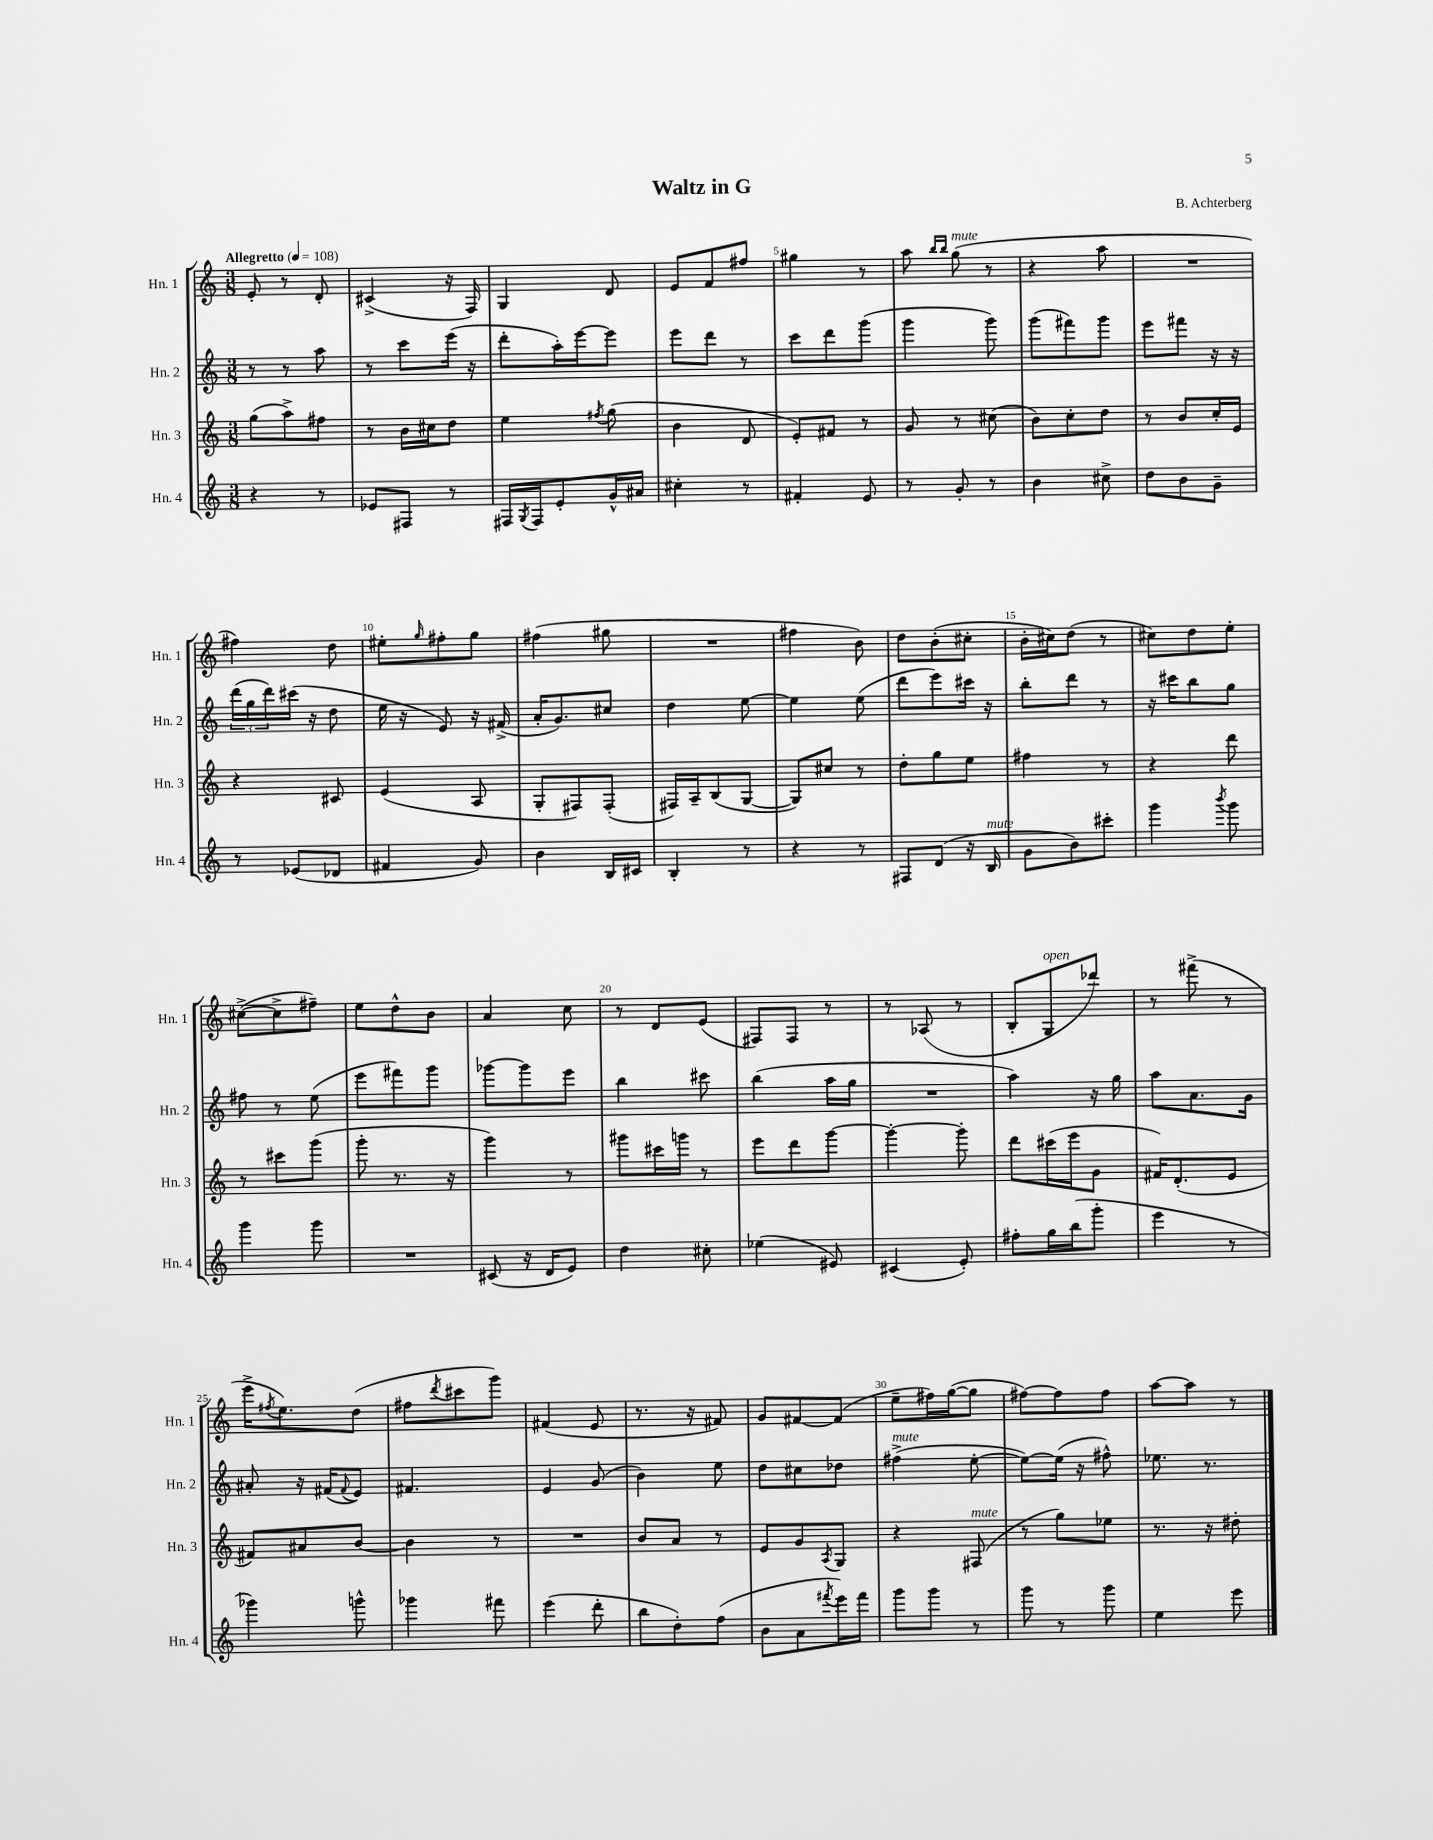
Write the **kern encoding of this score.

**kern	**kern	**kern	**kern
*staff4	*staff3	*staff2	*staff1
*clefG2	*clefG2	*clefG2	*clefG2
*k[]	*k[]	*k[]	*k[]
*M3/8	*M3/8	*M3/8	*M3/8
*MM108	*MM108	*MM108	*MM108
4r	(8gg\L	8r	8e'/
.	8aa^\)	8r	8r
8r	8ff#\J	8aa\	8d'/
=	=	=	=
8e-/L	8r	8r	(4c#^/
8F#/J	16b\LL	8ccc\L	.
.	16cc#\J	.	.
8r	8dd\J	(16eee\Jk	16r
.	.	16r	16F/)
=	=	=	=
16F#/LL	4ee\	8ddd'\L	4G/
8qG/	.	.	.
16F#/J	.	.	.
8e'/	.	16aa'\L)	.
.	.	[16eee\J	.
.	8qff#/	.	.
16g^^/L	(8gg\	8eee\]J	8d/
16a#/JJ	.	.	.
=	=	=	=
4cc#'\	4b\	8eee\L	8e/L
.	.	8ddd\J	8f/
8r	8d/	8r	8ff#/J
=	=	=	=
4f#'/	8e'/L)	8ccc\L	4gg#\
.	8f#/J	8ddd\	.
8e/	8r	(8ggg\J	8r
=	=	=	=
8r	8g/	4ggg\	8aa\
.	.	.	16qqbb/LL
.	.	.	16qqbb/JJ
8g'/	8r	.	(8gg\
8r	(8cc#\	8ggg\)	8r
=	=	=	=
4b\	8b\L)	(8ggg\L	4r
.	8cc'\	8fff#\)	.
8cc#^\	8dd\J	8ggg\J	8aa\
=	=	=	=
8dd\L	8r	8eee\L	4.r
8b\	8b/L	8fff#\J	.
8g~\J	16cc'/L	16r	.
.	16e/JJ	16r	.
=	=	=	=
8r	4r	(24ddd\LL	4ff#\)
.	.	24gg\	.
.	.	24ddd\)	.
(8e-/L	.	(16ccc#\JJ	.
.	.	16r	.
8d-/J	8c#/	8dd\	8dd\
=	=	=	=
4f#/	(4e/	16ee\	8ee#'\L
.	.	16r	.
.	.	.	16qqgg/
.	.	8e/)	8ff#'\
8g/)	8A/	16r	8gg\J
.	.	(16f#^/	.
=	=	=	=
4b\	8G'/L	16a'/LK	(4ff#\
.	.	8.g/)	.
.	8F#/)	.	.
16B/LL	(8F#'/J	8cc#/J	8gg#\
16c#/JJ	.	.	.
=	=	=	=
4B'/	16F#/LL)	4dd\	4.r
.	16A~/J	.	.
.	(8B/	.	.
8r	[8G/J	[8ee\	.
=	=	=	=
4r	8G/]L)	4ee\]	4ff#\
.	8cc#/J	.	.
8r	8r	(8ee\	8b\)
=	=	=	=
8F#/L	8dd'\L	8ddd\L	8dd\L
(8d/J	8gg\	8eee\)	(8b'\
16r	8ee\J	16ccc#\Jk	8cc#'\J
16B/	.	16r	.
=	=	=	=
8g\L	4ff#\	8bb'\L	16b'\LL
.	.	.	16cc#\J)
8b\)	.	8ddd\J	(8dd\J
8ccc#'\J	8r	8r	8r
=	=	=	=
4ggg\	4r	16r	8cc#\L)
.	.	16ccc#\LK	.
.	.	8bb\	8dd\
8qbbb/	.	.	.
8ggg\	8ddd\	8gg\J	8ee'\J
=	=	=	=
4ggg\	8r	8ff#\	([8cc#^\L
.	8ccc#\L	8r	8cc#^\]
8ggg\	(8ggg\J	(8ee\	8ff#~\J)
=	=	=	=
4.r	8ggg'\	8eee\L	8ee\L
.	8.r	8fff#\)	8dd^^\
.	.	8ggg\J	8b\J
.	16r	.	.
=	=	=	=
(8c#/	4ggg\)	[8ggg-\L	4a/
16r	.	8ggg-\]	.
16d/LK	.	.	.
8e/J)	8r	8eee\J	8cc\
=	=	=	=
4dd\	8ggg#\L	4bb\	8r
.	16ccc#\L	.	8d/L
.	16ggg\JJ	.	.
8cc#'\	8r	8ccc#\	(8e/J
=	=	=	=
(4ee-\	8eee\L	(4bb\	8F#/L)
.	8ddd\	.	8F#/J
8e#/)	[8ggg\J	16aa\LL	8r
.	.	16gg\JJ	.
=	=	=	=
(4c#/	4ggg'\_	4.r	8r
.	.	.	(8A-/
8e'/)	8ggg'\]	.	8r
=	=	=	=
8ff#'\L	8ddd\L	4aa\)	8B'/L
16gg\L	(16ccc#\L	.	8G/
(16bb\J	16eee\J	.	.
8ggg'\J	8g\J	16r	8ddd-/J)
.	.	16gg\	.
=	=	=	=
4eee\	16f#/LK)	8aa\L	8r
.	(8.d'/	.	.
.	.	8.a\	(8fff#^\
8r	8e/J	.	8r
.	.	16g\Jk	.
=	=	=	=
4ggg-\)	8f#/L)	8a#'/	16eee^\LK
.	.	.	8qff#/
.	.	.	8.ee\)
.	8a#/	16r	.
.	.	(16f#/LK	.
.	.	8qqf#/	.
8ggg^^\	[8b/J	8e/J)	(8dd\J
=	=	=	=
4ggg-\	4b\]	4.f#/	8ff#\L
.	.	.	8qddd/
.	.	.	8ccc#\
8fff#\	8r	.	8ggg\J)
=	=	=	=
(4eee\	4.r	4e/	(4f#/
8ddd'\	.	(8g/	8e/
=	=	=	=
8bb\L	8b/L	4b\)	8.r
8dd'\)	8a/J	.	.
.	.	.	16r
(8ff\J	8r	8ee\	8f#/)
=	=	=	=
8b\L	8e/L	8dd\L	8g/L
8a\	8g/	8cc#\	[8f#/
8qfff#/	8qA/	.	.
16eee\L)	8G/J	8dd-\J	(8f#/]J
16fff#\JJ	.	.	.
=	=	=	=
8ggg\L	4r	(4ff#^\	8ee~\L
8ggg\J	.	.	16ff#\L)
.	.	.	([16gg\J
8r	(8F#/	[8ee'\	8gg\]J
=	=	=	=
8ggg\	8r	8ee\_L)	[8ff#\L)
8r	8gg\L)	(16ee\]Jk	8ff#\]
.	.	16r	.
8ggg\	8ee-\J	8ff#^^\)	8ff#\J
=	=	=	=
4ee\	8.r	8.ee-\	[8aa\L
.	.	.	8aa\]J
.	16r	8.r	.
8eee\	8dd#'\	.	8r
==	==	==	==
*-	*-	*-	*-
